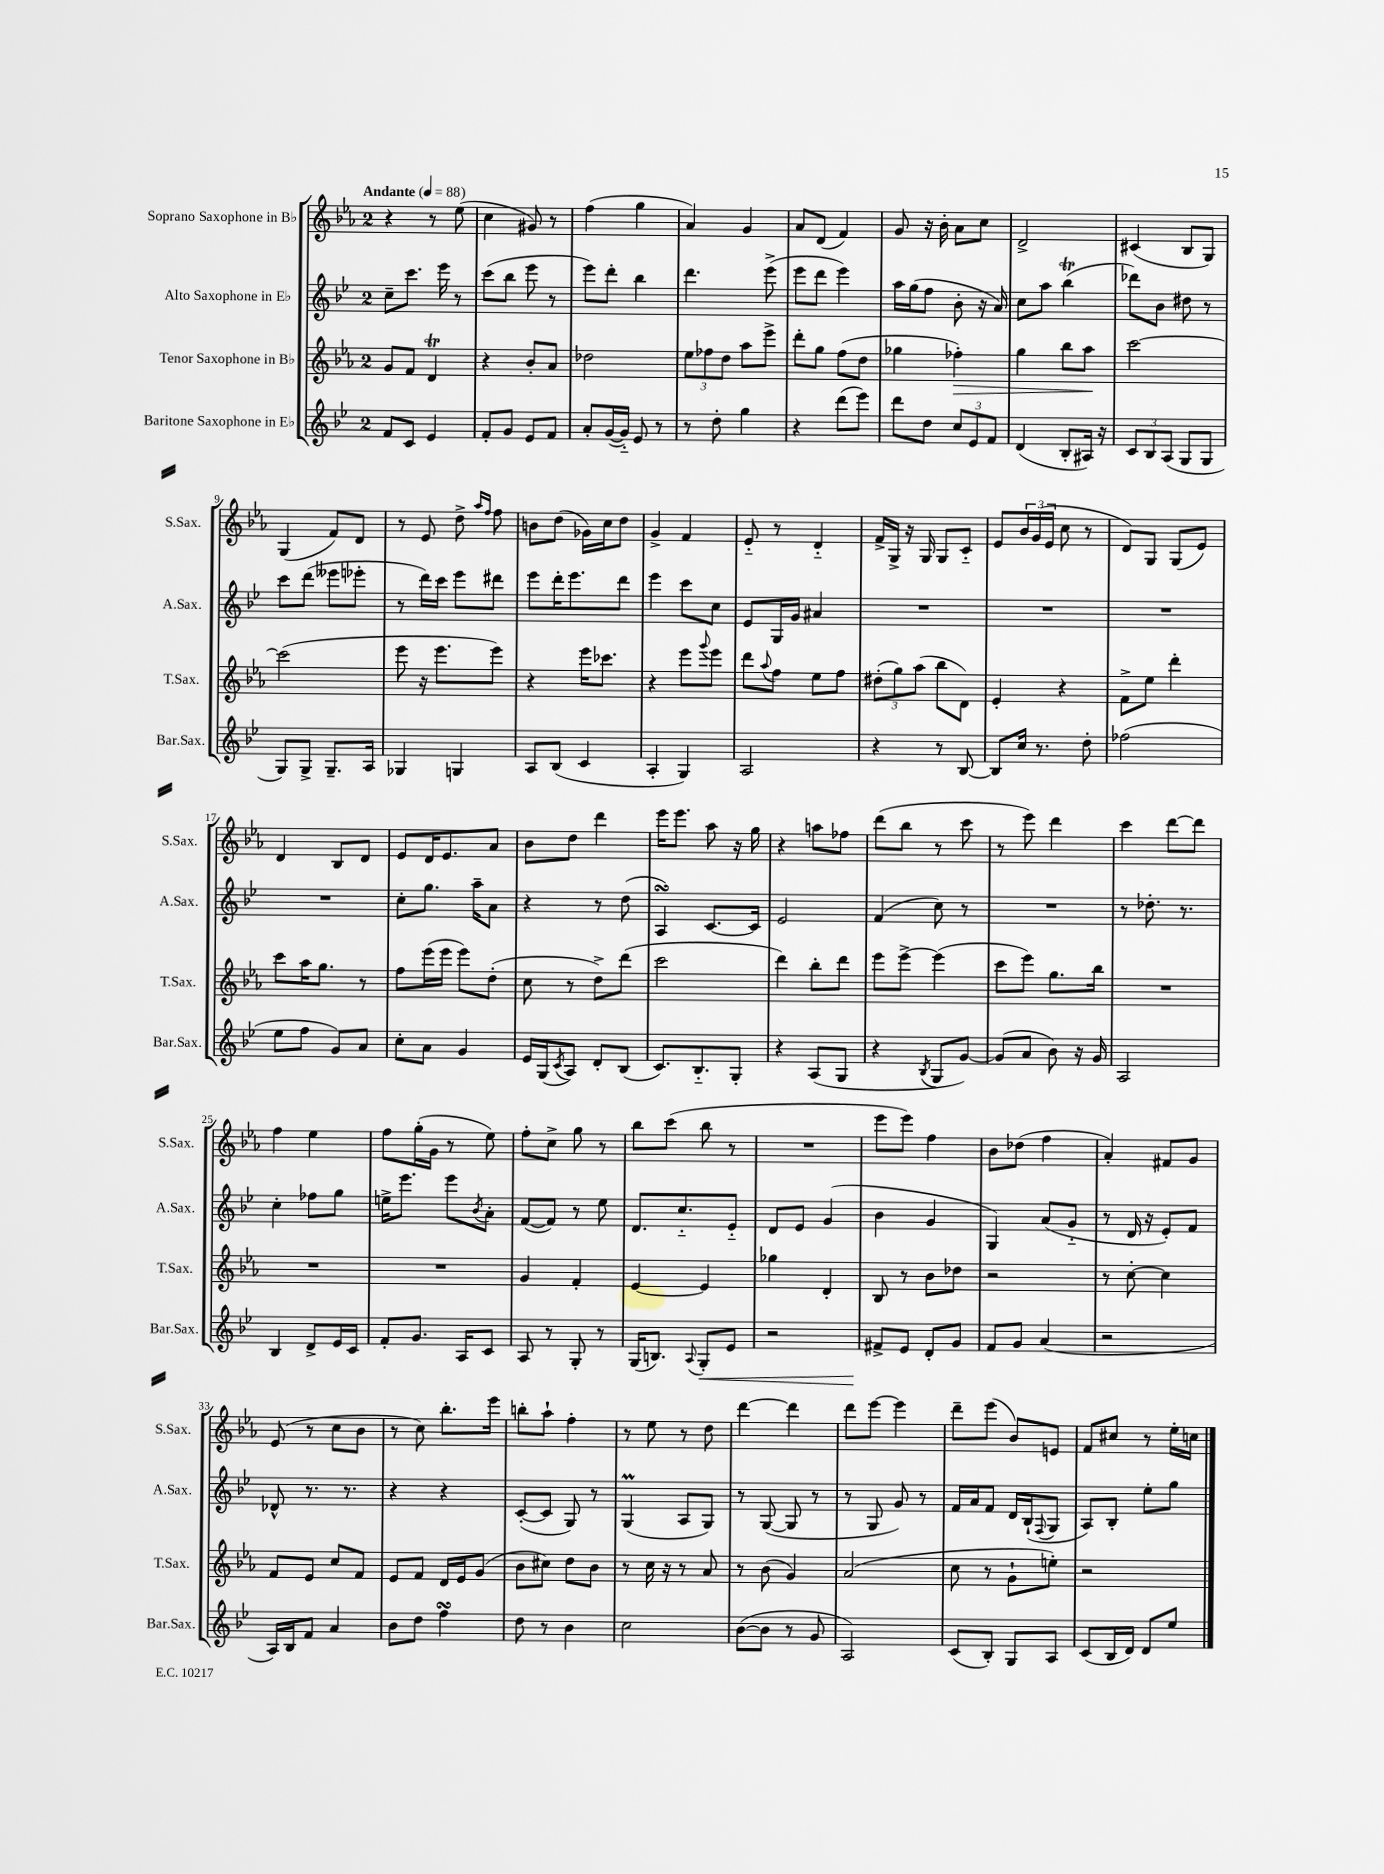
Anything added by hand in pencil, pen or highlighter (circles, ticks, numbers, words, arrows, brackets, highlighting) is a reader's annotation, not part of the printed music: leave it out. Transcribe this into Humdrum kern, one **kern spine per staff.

**kern	**dynam	**kern	**dynam	**kern	**kern
*part4	*part4	*part3	*part3	*part2	*part1
*staff4	*staff4	*staff3	*staff3	*staff2	*staff1
*I"Baritone Saxophone in E♭	*	*I"Tenor Saxophone in B♭	*	*I"Alto Saxophone in E♭	*I"Soprano Saxophone in B♭
*I'Bar.Sax.	*	*I'T.Sax.	*	*I'A.Sax.	*I'S.Sax.
*clefG2	*	*clefG2	*	*clefG2	*clefG2
*k[b-e-]	*	*k[b-e-a-]	*	*k[b-e-]	*k[b-e-a-]
*M2/4	*	*M2/4	*	*M2/4	*M2/4
*MM88	*	*MM88	*	*MM88	*MM88
=1	=1	=1	=1	=1	=1
!	!	!	!	!	!LO:TX:a:B:t=Andante
8f/L	.	8g/L	.	8cc~\L	4r
8c/J	.	8f/J	.	8.ccc\J	.
4e-/	.	4dt/	.	.	8r
.	.	.	.	16eee-\	.
.	.	.	.	8r	(8ee-\
=2	=2	=2	=2	=2	=2
8f'/L	.	4r	.	(8ccc\L	4cc\
8g/J	.	.	.	8bb-\J	.
8e-/L	.	8b-'/L	.	8eee-\	8g#X/)
8f/J	.	8a-/J	.	8r	8r
=3	=3	=3	=3	=3	=3
8a'/L	.	2dd-X\	.	8eee-\L)	(4ff\
([16g/L	.	.	.	8ddd'\J	.
16g/JJ])	.	.	.	.	.
8e-/	.	.	.	4bb-\	4gg\
8r	.	.	.	.	.
=4	=4	=4	=4	=4	=4
8r	.	12ee-\L	.	4.ddd\	4a-/)
.	.	12ff-X\	.	.	.
8dd'\	.	.	.	.	.
.	.	12dd\J	.	.	.
4gg\	.	8aa-\L	.	.	4g/
.	.	8eee-^\J	.	(8eee-^\	.
=5	=5	=5	=5	=5	=5
4r	.	8ddd'\L	.	8eee-\L	8a-/L
.	.	8gg\J	.	8ddd\J	(8d/J
(8ddd\L	.	(8ff\L	.	4eee-\)	4f/)
8eee-\J)	.	8dd\J	.	.	.
=6	=6	=6	=6	=6	=6
8ddd\L	.	4gg-X\	.	16aa\LL	8g/
.	.	.	.	(16gg\J	.
8dd\J	.	.	.	8ff\J	16r
.	.	.	.	.	16b-'\
!	!	!	!LO:HP:b	!	!
12cc/L	.	4ff-X'\)	>	8b-'\	8a-\L
12e-/	.	.	.	.	.
.	.	.	.	16r	8cc\J
12f/J	.	.	.	.	.
.	.	.	.	16a/)	.
=7	=7	=7	=7	=7	=7
(4d/	.	4gg\	.	8cc\L	2d^/
.	.	.	.	8aa\J	.
8B-'/L	.	8bb-\L	.	(4bb-T\	.
16A#X/Jk)	.	8aa-\J	.	.	.
16r	.	.	.	.	.
.	.	.	]	.	.
=8	=8	=8	=8	=8	=8
12c/L	.	[2ccc\	.	8ddd-X\L)	(4c#X/
12B-/	.	.	.	.	.
.	.	.	.	8b-\J	.
(12A/J	.	.	.	.	.
8G/L	.	.	.	8dd#X\	8B-/L
8G/J	.	.	.	8r	8G/J)
!!LO:LB:g=z
=9	=9	=9	=9	=9	=9
8G/L)	.	(2ccc\]	.	8ccc\L	(4G/
8G^/J	.	.	.	(8ddd\J	.
8.G~/L	.	.	.	8eee--X\L	8f/L)
.	.	.	.	8eee-X'\J	8d/J
16A/Jk	.	.	.	.	.
=10	=10	=10	=10	=10	=10
4G-X/	.	8eee-\	.	8r	8r
.	.	16r	.	16ddd\LL)	8e-/
.	.	8.eee-\L	.	16ccc\JJ	.
4Gn/	.	.	.	8eee-\L	8dd^\
.	.	.	.	.	16qqaa-/LL
.	.	.	.	.	16qqff/JJ
.	.	8eee-\J)	.	8ddd#X\J	8ff\
=11	=11	=11	=11	=11	=11
8A/L	.	4r	.	8eee-\L	8bn\L
(8B-/J	.	.	.	16ddd'\K	(8dd\J
.	.	.	.	8.eee-\	.
4c/	.	16eee-\KL	.	.	16g-X\LL)
.	.	8.ccc-X\J	.	.	16cc\J
.	.	.	.	8ddd\J	8dd\J
=12	=12	=12	=12	=12	=12
4A'/	.	4r	.	4eee-\	4g^/
4G/)	.	8eee-\L	.	8ccc\L	4f/
.	.	8qqggg/	.	.	.
.	.	8eee-\J	.	8cc\J	.
=13	=13	=13	=13	=13	=13
2A/	.	8ddd\L	.	8e-/L	8e-/
.	.	8qqaa-/	.	.	.
.	.	8ff\J	.	16G/L	8r
.	.	.	.	16g/JJ	.
.	.	8ee-\L	.	4a#X/	4d/
.	.	8ff\J	.	.	.
=14	=14	=14	=14	=14	=14
4r	.	(12dd#X'\L	.	2r	16f^/LL
.	.	.	.	.	16G^/JJ
.	.	12gg\)	.	.	.
.	.	.	.	.	16r
.	.	(12aa-\J	.	.	.
.	.	.	.	.	16G/
8r	.	8bb-\L	.	.	8G/L
[8B-/	.	8d\J)	.	.	8c/J
=15	=15	=15	=15	=15	=15
8B-/L]	.	4e-'/	.	2r	8e-/L
16cc/Jk	.	.	.	.	24b-/L
.	.	.	.	.	(24g/
8.r	.	.	.	.	.
.	.	.	.	.	24e-/JJ
.	.	4r	.	.	8cc\
8dd'\	.	.	.	.	8r
=16	=16	=16	=16	=16	=16
(2ff-X\	.	8f^\L	.	2r	8d/L)
.	.	8ee-\J	.	.	8G/J
.	.	4ddd'\	.	.	(8G/L
.	.	.	.	.	8e-/J)
!!LO:LB:g=z
=17	=17	=17	=17	=17	=17
8ee-\L	.	8ccc\L	.	2r	4d/
8ff\J	.	16aa-\K	.	.	.
.	.	8.gg\J	.	.	.
8g/L)	.	.	.	.	8B-/L
8a/J	.	8r	.	.	8d/J
=18	=18	=18	=18	=18	=18
8cc'\L	.	8ff\L	.	8cc'\L	8e-/L
8a\J	.	(16eee-\L	.	8.gg\J	16d/K
.	.	16eee-\JJ	.	.	8.e-/
4g/	.	8eee-\L)	.	.	.
.	.	.	.	16aa~\KL	.
.	.	(8dd'\J	.	8a\J	8a-/J
=19	=19	=19	=19	=19	=19
16e-/LL	.	8cc\	.	4r	8b-\L
(16G/J	.	.	.	.	.
8qc/	.	.	.	.	.
8A/J)	.	8r	.	.	8dd\J
8d'/L	.	8dd^\L)	.	8r	4ddd\
(8B-/J	.	(8ddd\J	.	(8dd\	.
=20	=20	=20	=20	=20	=20
8.c/L)	.	2ccc\	.	4AsSsS/)	16eee-\KL
.	.	.	.	.	8.eee-\J
8.B-/	.	.	.	.	.
.	.	.	.	[8.c/L	8aa-\
8G'/J	.	.	.	.	16r
.	.	.	.	16c/Jk]	16gg\
=21	=21	=21	=21	=21	=21
4r	.	4ddd\)	.	2e-/	4r
(8A/L	.	8bb-'\L	.	.	8aan\L
8G/J	.	8ddd\J	.	.	8ff-X\J
=22	=22	=22	=22	=22	=22
4r	.	8eee-\L	.	(4f/	(8ddd\L
.	.	[8eee-^\J	.	.	8bb-\J
8qB-/	.	.	.	.	.
8G/L	.	(4eee-\]	.	8cc\)	8r
[8g/J)	.	.	.	8r	8ccc\
=23	=23	=23	=23	=23	=23
(8g/L]	.	8ccc\L	.	2r	8r
8a/J	.	8eee-\J)	.	.	8eee-\)
8b-\)	.	8.gg\L	.	.	4ddd\
16r	.	.	.	.	.
16g/	.	16bb-\Jk	.	.	.
=24	=24	=24	=24	=24	=24
2A/	.	2r	.	8r	4ccc\
.	.	.	.	8.dd-X'\	.
.	.	.	.	.	[8ddd\L
.	.	.	.	8.r	.
.	.	.	.	.	8ddd\J]
!!LO:LB:g=z
=25	=25	=25	=25	=25	=25
4B-/	.	2r	.	4cc'\	4ff\
8d^/L	.	.	.	8ff-X\L	4ee-\
16e-/L	.	.	.	8gg\J	.
16c/JJ	.	.	.	.	.
=26	=26	=26	=26	=26	=26
8f'/L	.	2r	.	16een^\KL	8ff\L
.	.	.	.	8.eee-\J	.
8.g/J	.	.	.	.	(16gg'\L
.	.	.	.	.	16g\JJ
.	.	.	.	8eee-\L	8r
16A/KL	.	.	.	.	.
.	.	.	.	8qb-/	.
8c/J	.	.	.	8a'\J	8ee-\)
=27	=27	=27	=27	=27	=27
8A/	.	4g/	.	([8f/L	8ff'\L
8r	.	.	.	8f/J])	8cc^\J
8G'/	.	4f'/	.	8r	8gg\
8r	.	.	.	8ee-\	8r
=28	=28	=28	=28	=28	=28
(16G/KL	.	[4e-/	.	8.d/L	8bb-\L
8.Bn/J)	.	.	.	.	.
.	.	.	.	.	(8ccc\J
.	.	.	.	8.cc/	.
8qqA/	.	.	.	.	.
!	!LO:HP:b	!	!	!	!
8G'/L	<	4e-/]	.	.	8bb-\
8e-/J	.	.	.	8e-/J	8r
=29	=29	=29	=29	=29	=29
2r	.	4gg-X\	.	8d/L	2r
.	.	.	.	8e-/J	.
.	.	4d'/	.	(4g/	.
=30	=30	=30	=30	=30	=30
8f#X^/L	.	8B-/	.	4b-\	8eee-\L
8e-/J	[	8r	.	.	8eee-\J)
8d'/L	.	8b-\L	.	4g/	4ff\
8g/J	.	8dd-X\J	.	.	.
=31	=31	=31	=31	=31	=31
8f/L	.	2r	.	4G/)	8b-\L
8g/J	.	.	.	.	(8dd-X\J
(4a/	.	.	.	(8a/L	4ff\
.	.	.	.	8g/J	.
=32	=32	=32	=32	=32	=32
2r	.	8r	.	8r	4a-'/)
.	.	[8cc'\	.	16d/	.
.	.	.	.	16r	.
.	.	4cc\]	.	8e-'/L)	8f#X/L
.	.	.	.	8f/J	8g/J
!!LO:LB:g=z
=33	=33	=33	=33	=33	=33
16A/LL)	.	8f/L	.	8d-X^^/	(8e-/
16B-/J	.	.	.	.	.
8f/J	.	8e-/J	.	8.r	8r
4a/	.	8cc/L	.	.	8cc\L
.	.	.	.	8.r	.
.	.	8f/J	.	.	8b-\J
=34	=34	=34	=34	=34	=34
8b-\L	.	8e-/L	.	4r	8r
8dd\J	.	8f/J	.	.	8cc\)
4ffsSSS\	.	16d/LL	.	4r	8.bb-'\L
.	.	16e-/J	.	.	.
.	.	(8g/J	.	.	.
.	.	.	.	.	16eee-\Jk
=35	=35	=35	=35	=35	=35
8dd\	.	8b-\L	.	([8c'/L	8bbn'\L
8r	.	8cc#X\J)	.	8c/J]	8aa-`\J
4b-\	.	8dd\L	.	8G/)	4ff'\
.	.	8b-\J	.	8r	.
=36	=36	=36	=36	=36	=36
2cc\	.	8r	.	(4GM/	8r
.	.	16cc\	.	.	8ee-\
.	.	16r	.	.	.
.	.	8r	.	8A/L	8r
.	.	8a-/	.	8G/J)	8dd\
=37	=37	=37	=37	=37	=37
([8b-\L	.	8r	.	8r	[4ddd\
8b-\J]	.	(8b-\	.	([8G/	.
8r	.	4g/)	.	8G/]	4ddd\]
8g/	.	.	.	8r	.
=38	=38	=38	=38	=38	=38
2A/)	.	(2a-/	.	8r	8ddd\L
.	.	.	.	8G/	[8eee-\J
.	.	.	.	8g/)	4eee-\]
.	.	.	.	8r	.
=39	=39	=39	=39	=39	=39
(8c/L	.	8cc\	.	16f/LL	8ddd~\L
.	.	.	.	16a/J	.
8B-'/J)	.	8r	.	8f/J	(8eee-\J
8G/L	.	8g`\L	.	16d/LL	8b-/L)
.	.	.	.	(16B-`/J	.
.	.	.	.	8qqF/	.
8A/J	.	8een'\J)	.	8G/J	8en/J
=40	=40	=40	=40	=40	=40
(8c/L	.	2r	.	8A/L)	8f/L
16B-/L	.	.	.	8B-'/J	8cc#X/J
16d/JJ)	.	.	.	.	.
8d/L	.	.	.	8ee-'\L	8r
8ee-/J	.	.	.	8gg\J	16ee-'\LL
.	.	.	.	.	16ccn\JJ
==	==	==	==	==	==
*-	*-	*-	*-	*-	*-
